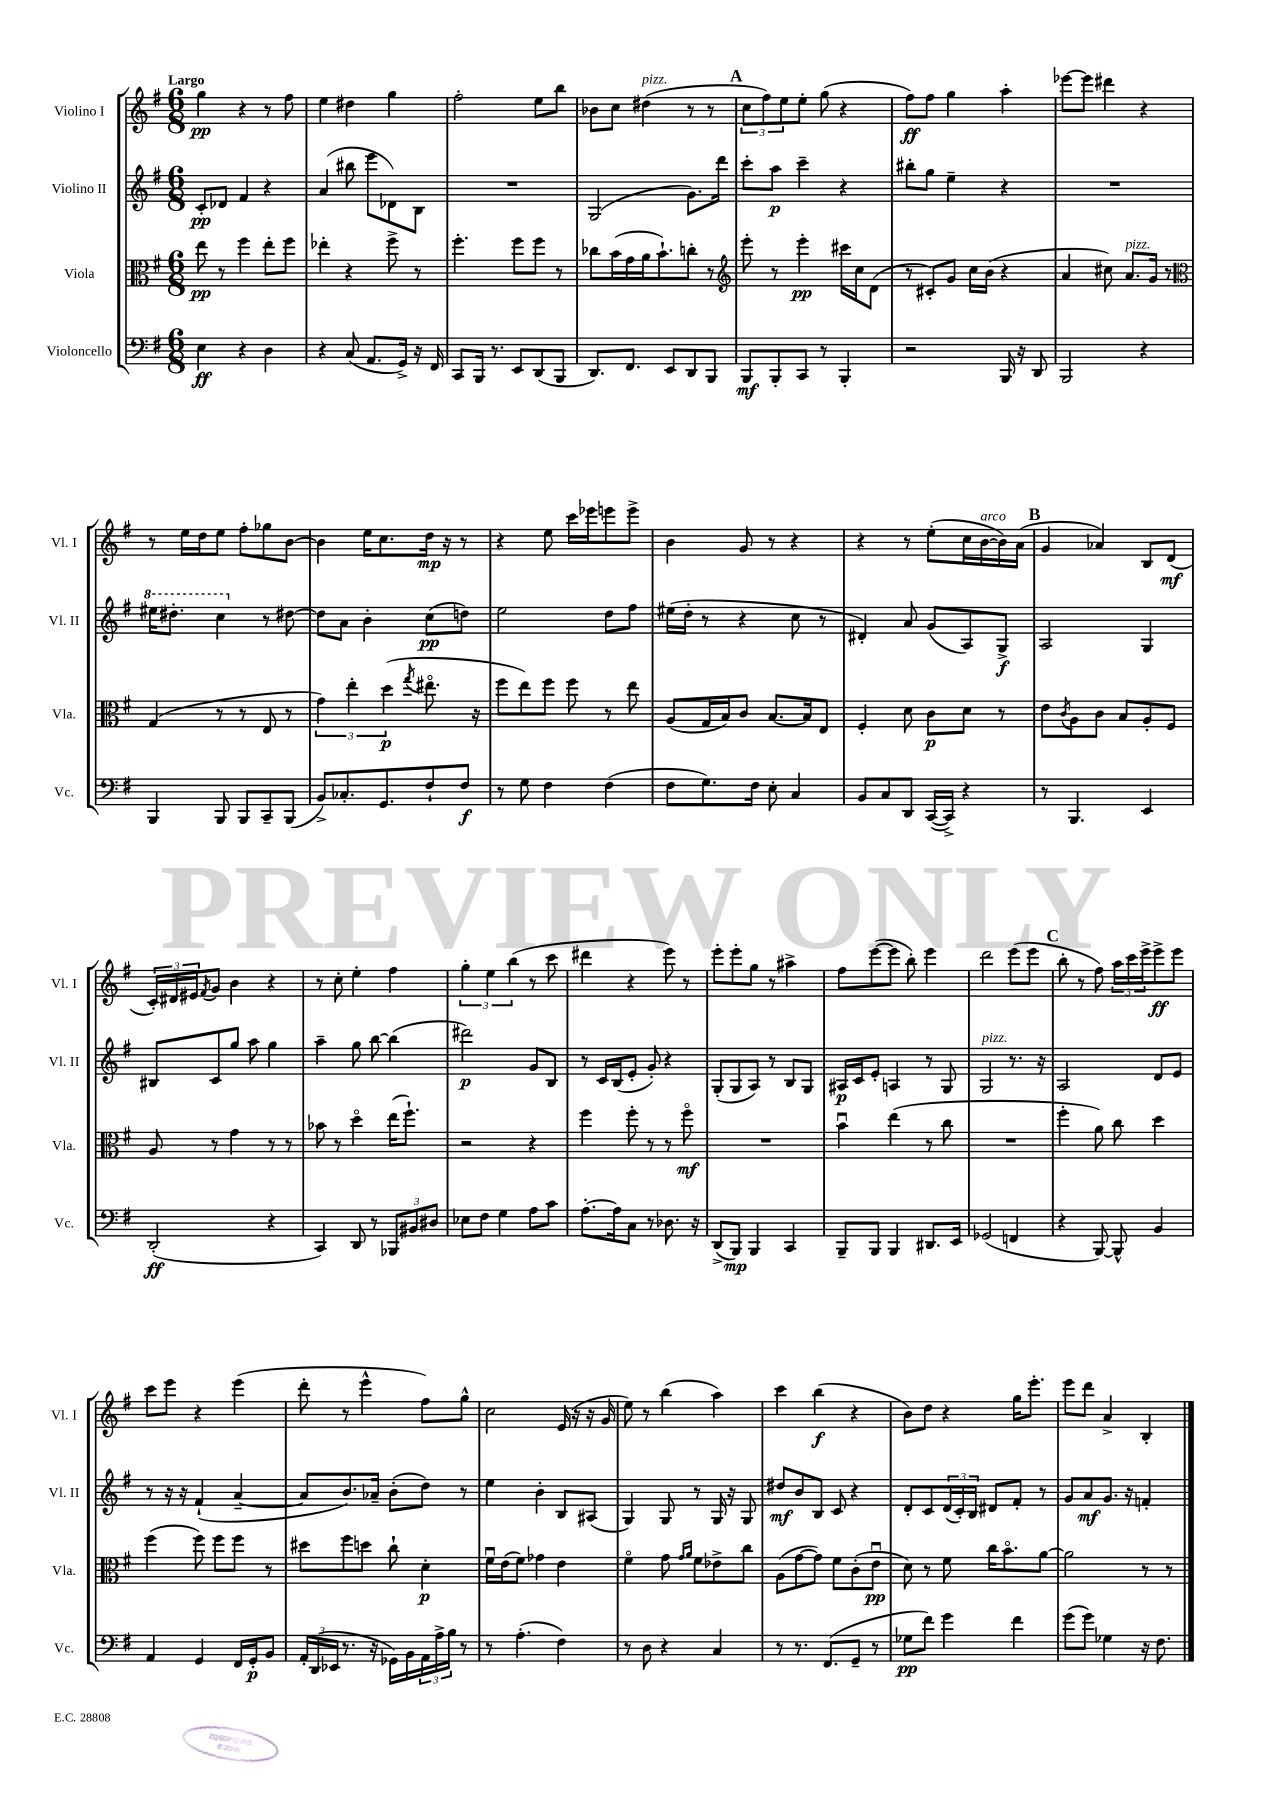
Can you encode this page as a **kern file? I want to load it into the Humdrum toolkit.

**kern	**kern	**kern	**kern
*staff4	*staff3	*staff2	*staff1
*clefF4	*clefC3	*clefG2	*clefG2
*k[f#]	*k[f#]	*k[f#]	*k[f#]
*M6/8	*M6/8	*M6/8	*M6/8
4E\	8ee\	8c'/L	4gg\
.	8r	8d-/J	.
4r	4ff#\	4f#/	4r
4D\	8ee'\L	4r	8r
.	8ff#\J	.	8ff#\
=	=	=	=
4r	4ee-'\	(4a/	4ee\
(8C/	4r	8bb#\	4dd#\
8.AA/L	.	8eee\L	.
.	8ff#^\	8d-\)	4gg\
16GG^/Jk)	.	.	.
16r	8r	8B\J	.
16FF#/	.	.	.
=	=	=	=
8CC/L	4.ff#'\	2.r	2ff#'\
16BBB/Jk	.	.	.
8.r	.	.	.
8EE/L	8ff#\L	.	.
(8DD/	8ff#\J	.	8ee\L
8BBB/J	8r	.	8bb\J
=	=	=	=
8.DD/L)	8cc-\L	(2G/	8b-\L
.	(16b\L	.	8cc\J
8.FF#/J	16g\	.	.
.	16a\J	.	(4dd#\
.	8.b`\)	.	.
8EE/L	.	.	.
8DD/	8cc'\J	8.g\L)	8r
8BBB/J	8r	.	8r
.	.	16ddd\Jk	.
=	=	=	=
*	*clefG2	*	*
8BBB/L	8eee'\	8ccc'\L	12cc\L
.	.	.	12ff#\)
8BBB'/	8r	8aa\J	.
.	.	.	12ee\
8CC/J	4eee'\	4ccc~\	8ee'\J
8r	.	.	(8gg\
4BBB'/	16ccc#\LL	4r	4r
.	16cc\J	.	.
.	(8d\J	.	.
=	=	=	=
2r	8r	8bb#'\L	8ff#\L)
.	8c#'/L)	8gg\J	8ff#\J
.	8g/J	4ee~\	4gg\
.	16cc\LL	.	.
.	(16b\JJ	.	.
16BBB/	4r	4r	4aa'\
16r	.	.	.
8DD/	.	.	.
=	=	=	=
2BBB/	4a/	2.r	[8eee-\L
.	.	.	8eee-\]J
.	8cc#\)	.	4ddd#\
.	8.a/L	.	.
4r	.	.	4r
.	16g/Jk	.	.
.	8r	.	.
=	=	=	=
*	*clefC3	*	*
4BBB/	(4G/	16eee#\LK	8r
.	.	8.ddd#'\J	.
.	.	.	16ee\LL
.	.	.	16dd\J
8BBB/	8r	4ccc\	8ee\J
8BBB/L	8r	.	8ff#'\L
8CC~/	8E/	8r	8gg-\
(8BBB/J	8r	[8dd#\	[8b\J
=	=	=	=
8BB^/L)	6g\)	8dd#\]L	4b\]
8.C-'/	.	8a\J	.
.	6ee'\	.	.
.	.	4b'\	16ee\LK
8.GG/	.	.	8.cc\
.	(6dd\	.	.
.	8qgg/	.	.
8F#`/	8.ee#o\	(8cc\L	16dd\Jk
.	.	.	16r
8F#/J	.	8dd\J)	8r
.	16r	.	.
=	=	=	=
8r	8ff#\L	2ee\	4r
8G\	8ee\)	.	.
4F#\	8ff#\J	.	8ee\
.	8ff#\	.	16ccc\LL
.	.	.	16eee-\J
(4F#\	8r	8dd\L	8eee\
.	8ee\	8ff#\J	8eee^\J
=	=	=	=
8F#\L	(8A/L	(16ee#\LL	4b\
.	.	16dd'\JJ	.
8.G\)	16G/L	8r	.
.	16B/J)	.	.
.	8c/J	4r	8g/
16F#\Jk	.	.	.
8E'\	[8.B/L	.	8r
4C/	.	8cc\	4r
.	16B/]k	.	.
.	8E/J	8r	.
=	=	=	=
8BB/L	4F#'/	4d#'/)	4r
8C/	.	.	.
8DD/J	8d\	8a/	8r
([16CC/LL	8c\L	(8g/L	(8ee'\L
16CC^/]JJ)	.	.	.
4r	8d\J	8A/)	16cc\L
.	.	.	[16b\
.	8r	8G^/J	16b\])
.	.	.	(16a\JJ
=	=	=	=
8r	8e\L	2A/	4g/
.	8qc/	.	.
4.BBB/	8A\	.	.
.	8c\J	.	4a-/)
.	8B/L	.	.
4EE/	8A'/	4G/	8B/L
.	8F#/J	.	(8d/J
=	=	=	=
(2DD'/	8A/	8B#/L	24c'/LL)
.	.	.	24d#/
.	.	.	24e#/J
.	.	.	8qf#/
.	8r	8c/	8g/J
.	4g\	8gg/J	4b\
.	.	8aa\	.
4r	8r	4gg\	4r
.	8r	.	.
=	=	=	=
4CC/)	8b-\	4aa~\	8r
.	8r	.	8cc'\
8DD/	4ddo\	8gg\	4ee'\
8r	.	[8bb\	.
12BBB-/L	(16ee\LK	(4bb\]	4ff#\
.	8.ff#`\J)	.	.
12BB#/	.	.	.
12D#/J	.	.	.
=	=	=	=
8E-\L	2r	2ddd#\)	6gg'\
8F#\J	.	.	.
.	.	.	6ee\
4G\	.	.	.
.	.	.	(6bb\
8A\L	4r	8g/L	8r
8c\J	.	8B/J	8ccc\
=	=	=	=
[8.A'\L	4ff#\	8r	4ddd#\
.	.	16c/LL	.
16A\]k	.	(16B/J	.
8C\J	8ff#'\	8e'/J	4r
8r	8r	8g'/)	.
8.D-\	8r	4r	8eee\)
.	8ff#o\	.	8r
16r	.	.	.
=	=	=	=
(8DD^/L	2.r	(8G'/L	8eee'\L
8BBB/J)	.	8G/	8eee'\
4BBB/	.	8A/J)	8gg\J
.	.	8r	8r
4CC/	.	8B/L	4aa#^\
.	.	8G/J	.
=	=	=	=
8BBB~/L	4bu\	16A#/LL	8ff#\L
.	.	16c/J	.
8BBB/J	.	8e'/J	([8eee\
4BBB/	(4ee\	4A/	8eee\]J
.	.	.	8bb'\)
8.DD#/L	8r	8r	4eee\
.	8cc\	8G/	.
16EE/Jk	.	.	.
=	=	=	=
(2GG-/	2.r	2G/	2ddd\
4FF/	.	8.r	(8eee\L
.	.	.	8eee\J
.	.	16r	.
=	=	=	=
4r	4ff#'\	2A/	8bb'\
.	.	.	8r
[8BBB/)	8a\)	.	8ff#\)
8BBB^^/]	8cc\	.	24aa\LL
.	.	.	24ccc\
.	.	.	24eee^\J
4BB/	4dd\	8d/L	8eee^\
.	.	8e/J	8eee\J
=	=	=	=
4AA/	(4ff#\	8r	8ccc\L
.	.	16r	8eee\J
.	.	16r	.
4GG/	8ff#\)	(4f#`/	4r
.	8ff#\L	.	.
16FF#/LL	8ff#\J	[4a~/	(4eee\
16GG'/J	.	.	.
8BB/J	8r	.	.
=	=	=	=
24AA'/LL	8dd#\L	8a/]L	8ddd'\
(24DD/	.	.	.
24EE-/JJ	.	.	.
8.r	8ff#\	8.b/)	8r
.	8dd\J	.	4eee^^\
16r	.	16a-~/Jk	.
16GG-\LL)	8cc`\	(8b'\L	.
16BB\	.	.	.
24AA\	4d'\	8dd\J)	8ff#\L)
24A^\	.	.	.
24B\JJ	.	.	.
8r	.	8r	8gg^^\J
=	=	=	=
8r	16f#u\LL	4ee\	2cc\
.	(16e\J	.	.
(4.A'\	8f#\J)	.	.
.	4g-\	4b'\	.
4F#\)	4e\	8B/L	(16e/
.	.	.	16r
.	.	(8A#/J	16r
.	.	.	16g/
=	=	=	=
8r	4f#o\	4G/)	8ee\)
8D\	.	.	8r
4r	8g\	8G/	(4bb\
.	16qqg/LL	.	.
.	16qqa/JJ	.	.
.	8f#\L	8r	.
4C/	8e-^\	16G/	4aa\)
.	.	16r	.
.	8cc\J	8G/	.
=	=	=	=
8r	(8A\L	8dd#/L	4ccc\
8.r	[8g\	8b/	.
.	8g\]J)	8B/J	(4bb\
(8.FF#/L	.	.	.
.	8f#\L	8c/	.
8GG~/J	(8c'\	4r	4r
8r	8eu\J	.	.
=	=	=	=
8G-\L	8d\)	8d'/L	8b\L)
8f#\J)	8r	8c/	8dd\J
4g\	8f#\	(24d/L	4r
.	.	24c'/)	.
.	.	24B/JJ	.
.	16cc\LK	8d#/L	.
.	8.bo\	.	.
4f#\	.	8f#'/J	16gg\LK
.	.	.	8.eee'\J
.	[8a\J	8r	.
=	=	=	=
(8g\L	2a\]	8g/L	8eee\L
8g\J)	.	8a/	8ddd\J
4G-\	.	8.g/J	4a^/
.	.	16r	.
16r	8r	4f'/	4B'/
8.F#\	.	.	.
.	8r	.	.
==	==	==	==
*-	*-	*-	*-
